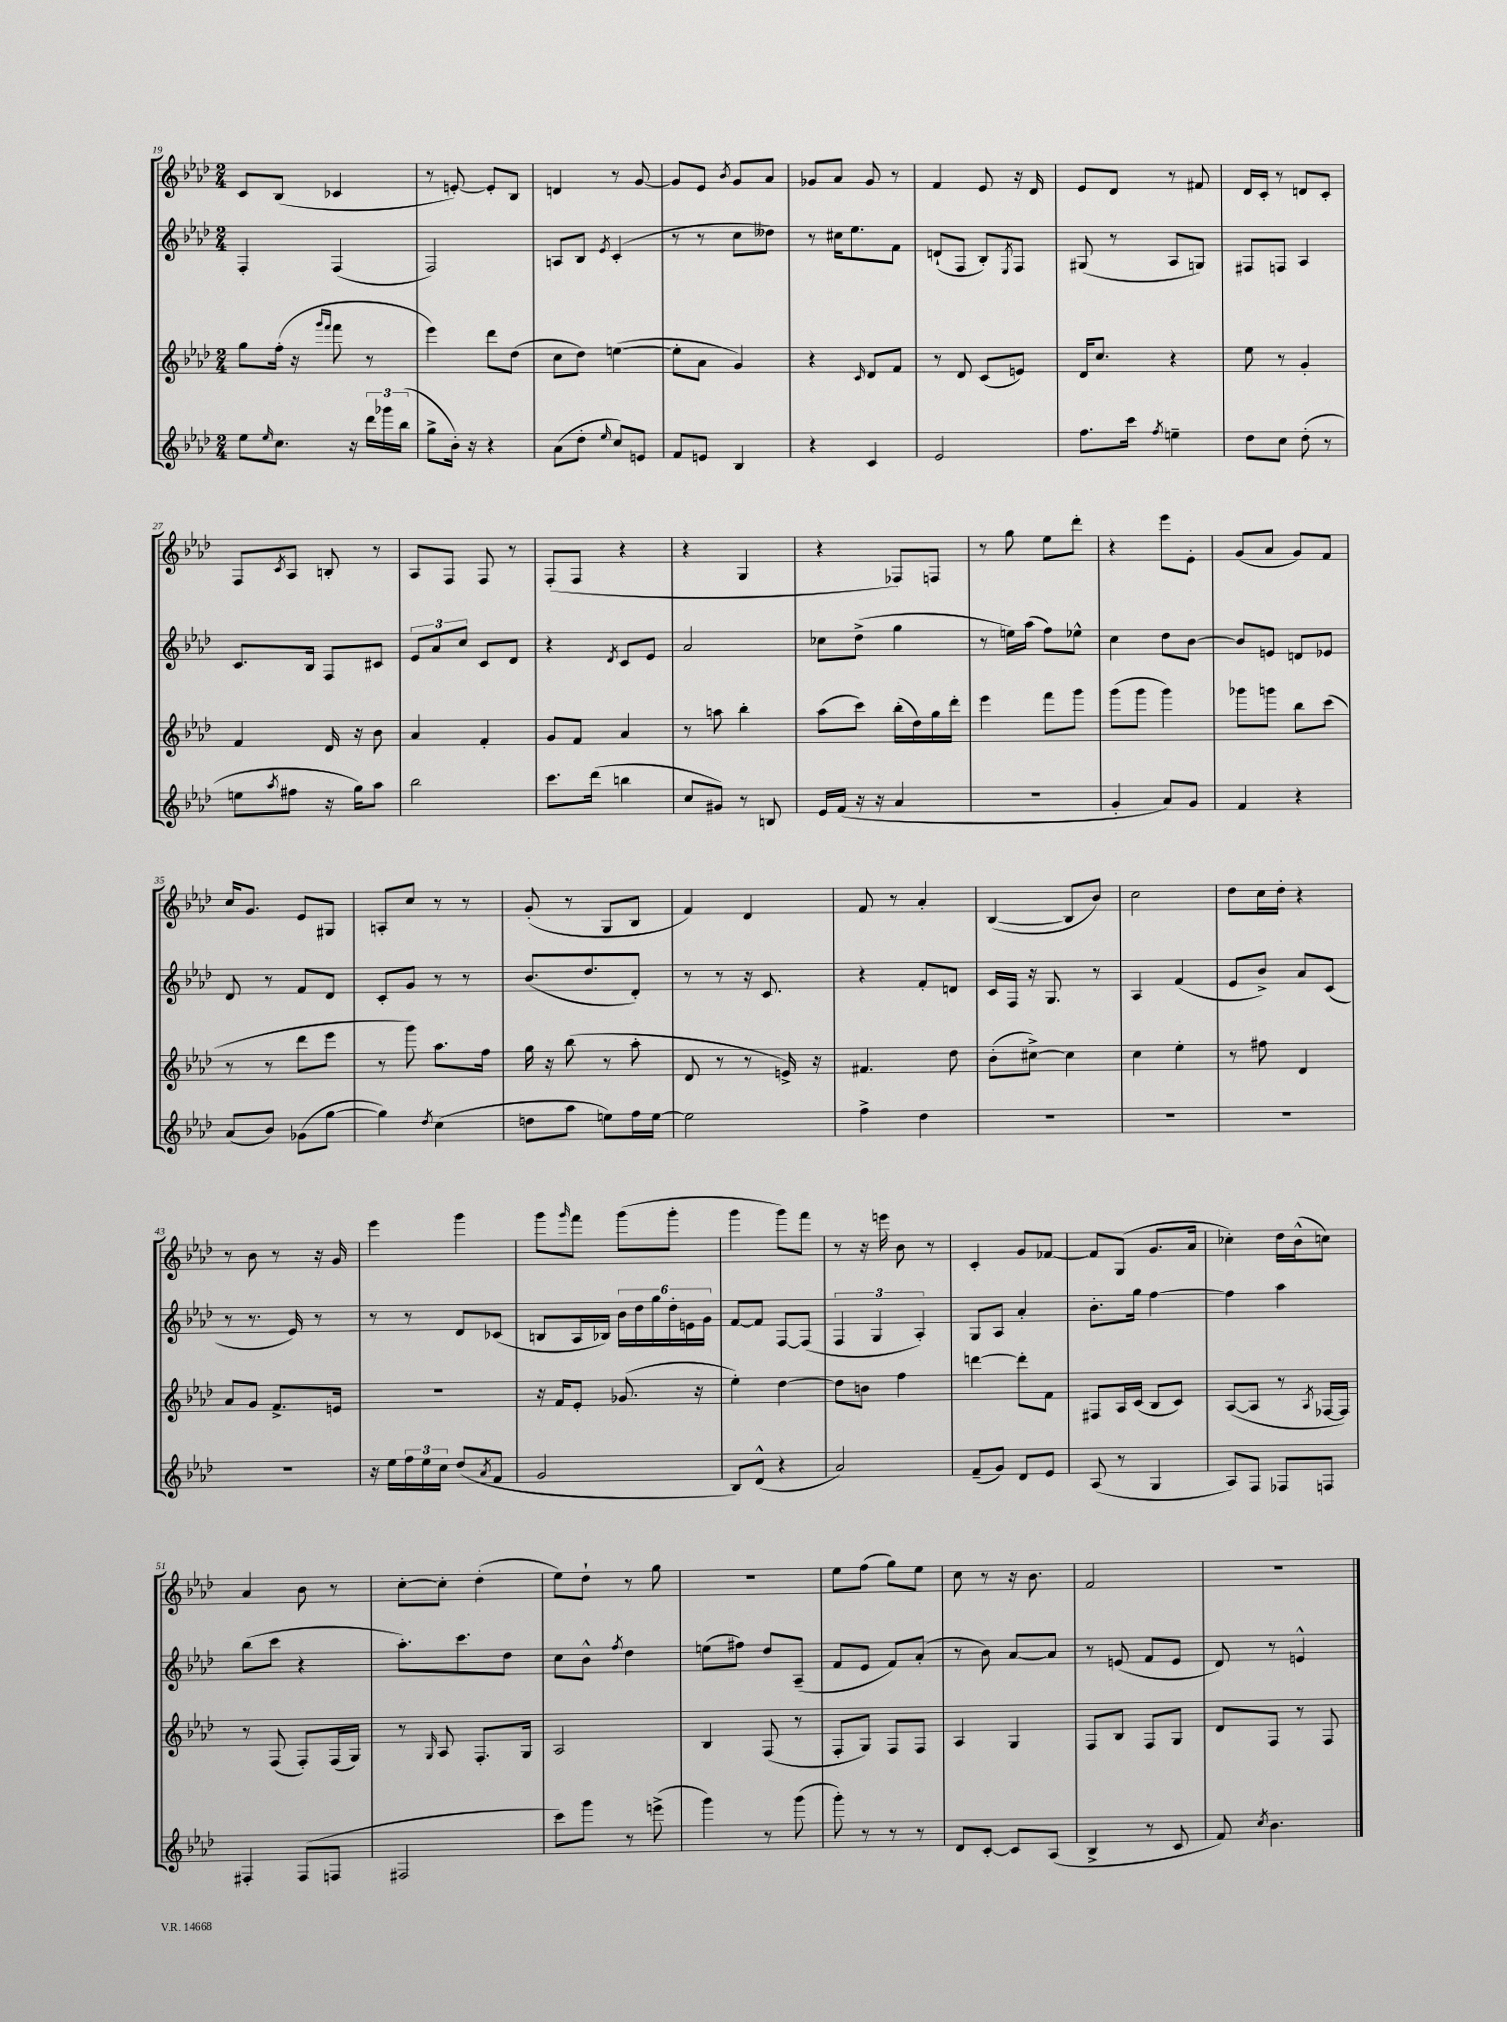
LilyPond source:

<<
\new StaffGroup <<
\new Staff = "s0" {
    \clef treble \key aes \major \numericTimeSignature \time 2/4
    c'8 bes8( ces'4 |
    r8 e'8~-.) e'8-. bes8 |
    d'4 r8 g'8~ |
    g'8 ees'8 \acciaccatura { bes'8 } g'8 aes'8 |
    ges'8 aes'8 ges'8 r8 |
    f'4 ees'8 r16 des'16 |
    ees'8 des'8 r8 fis'8 |
    des'16 c'16-. r8 d'8 c'8-. |
    f8 \acciaccatura { c'8 } aes8 b8-. r8 |
    aes8 f8 f8 r8 |
    f8-.( f8 r4 |
    r4 g4 |
    r4 fes8) f8 |
    r8 g''8 ees''8 des'''8-. |
    r4 ees'''8 ees'8-. |
    g'8( aes'8 g'8) f'8 |
    c''16 g'8. ees'8 gis8 |
    a8-. c''8 r8 r8 |
    g'8-.( r8 g8 bes8 |
    f'4) des'4 |
    f'8 r8 aes'4-. |
    bes4~( bes8 bes'8) |
    c''2 |
    des''8 c''16 des''16-. r4 |
    r8 bes'8 r8 r16 g'16 |
    ees'''4 g'''4 |
    g'''8 \grace { g'''16 } f'''8 g'''8( g'''8-. |
    g'''4 g'''8) f'''8 |
    r8 r16 e'''16 bes'8 r8 |
    c'4-. g'8 fes'8~ |
    fes'8 g8( g'8. aes'16 |
    ces''4-.) des''16 bes'16-^( c''8) |
    aes'4 bes'8 r8 |
    c''8~-. c''8-. des''4-.( |
    ees''8) des''8-! r8 g''8 |
    R2 |
    ees''8 f''8( g''8) ees''8 |
    c''8 r8 r16 bes'8. |
    f'2 |
    r2 \bar "|." |
}
\new Staff = "s1" {
    \clef treble \key aes \major \numericTimeSignature \time 2/4
    f4-. f4( |
    f2) |
    a8 bes8 \acciaccatura { ees'8 } c'4-.( |
    r8 r8 c''8 deses''8) |
    r8 cis''16 ees''8. f'8 |
    d'8-!( f8 bes8-.) \acciaccatura { ees8 } f8 |
    gis8( r8 aes8 g8) |
    fis8 f8 aes4 |
    c'8. bes16 f8 cis'8 |
    \tuplet 3/2 { ees'8 aes'8 c''8 } c'8 des'8 |
    r4 \acciaccatura { des'8 } c'8 ees'8 |
    aes'2 |
    ces''8 des''8->( g''4 |
    r8 e''16) aes''16( f''8) ees''8-^ |
    c''4 des''8 bes'8~ |
    bes'8 e'8 d'8 ees'8 |
    des'8 r8 f'8 des'8 |
    c'8-. g'8 r8 r8 |
    bes'8.( des''8. des'8-.) |
    r8 r8 r16 c'8. |
    r4 f'8-. d'8 |
    c'16 f16 r16 g8. r8 |
    aes4 f'4( |
    ees'8 bes'8->) aes'8 c'8( |
    r8 r8. ees'16) r8 |
    r8 r8 des'8 ces'8( |
    b8 aes16 bes16) \tuplet 6/4 { bes'16 des''16 g''16 des''16-. e'16 g'16 } |
    f'8~ f'8 f8~ f8( |
    \tuplet 3/2 { f4 g4 aes4-.) } |
    g8 aes8 aes'4-. |
    bes'8.-. g''16 f''4~ |
    f''4 aes''4 |
    bes''8( c'''8 r4 |
    aes''8.-.) c'''8. des''8 |
    c''8 bes'8-^ \acciaccatura { f''8 } des''4 |
    e''8( fis''8) des''8 aes8--( |
    f'8 ees'8 f'8) aes'8-.( |
    r8 bes'8) aes'8~ aes'8 |
    r8 e'8( f'8 e'8 |
    des'8) r8 e'4-^ \bar "|." |
}
\new Staff = "s2" {
    \clef treble \key aes \major \numericTimeSignature \time 2/4
    g''8 f''16-.( r16 \grace { g'''16 f'''16 } f'''8 r8 |
    ees'''4) des'''8 des''8( |
    c''8 des''8) e''4~( |
    e''8-. aes'8 g'4) |
    r4 \grace { c'16 } des'8 f'8 |
    r8 des'8 c'8( e'8) |
    des'16 c''8. r4 |
    ees''8 r8 g'4-. |
    f'4 des'16 r16 bes'8 |
    aes'4 f'4-. |
    g'8 f'8 aes'4 |
    r8 a''8 bes''4-. |
    aes''8( c'''8) bes''16-.( des''16) g''16 des'''16-. |
    ees'''4 f'''8 g'''8 |
    g'''8( g'''8 g'''4) |
    ges'''8 g'''8 bes''8 c'''8( |
    r8 r8 des'''8 ees'''8 |
    r8 g'''8) aes''8. f''16 |
    g''16 r16 bes''8( r8 aes''8-. |
    des'8 r8 r8 e'16->) r16 |
    fis'4. des''8 |
    bes'8-.( cis''8~->) cis''4 |
    c''4 ees''4-. |
    r8 fis''8 des'4 |
    aes'8 g'8 f'8.-> e'16 |
    r2 |
    r16 f'16 ees'8-. ges'8.( r16 |
    ees''4-.) des''4~ |
    des''8 b'8 f''4 |
    d'''4~ d'''8-. f'8 |
    fis8 aes16 c'16( bes8 c'8) |
    aes8~( aes8 r8 \acciaccatura { aes8 } fes16~ fes16) |
    r8 f8( f8-.) f16( g16) |
    r8 \grace { g16 } aes8 f8.-. g16 |
    aes2 |
    bes4 f8( r8 |
    f8-. g8) f8 f8 |
    aes4 g4 |
    f8 bes8 f8 g8 |
    des'8 f8 r8 f8 \bar "|." |
}
\new Staff = "s3" {
    \clef treble \key aes \major \numericTimeSignature \time 2/4
    ees''8 \grace { ees''16 } c''8. r16 \tuplet 3/2 { des'''16 ges'''16 bes''16( } |
    g''8-> bes'16-.) r16 r4 |
    aes'8( des''8-. \grace { ees''16 } c''8) e'8 |
    f'8 e'8 bes4 |
    r4 c'4 |
    ees'2 |
    f''8. c'''16 \acciaccatura { f''8 } e''4-- |
    des''8 c''8 des''8-.( r8 |
    e''8 \acciaccatura { aes''8 } fis''8 r16 g''16) aes''8 |
    bes''2 |
    c'''8. des'''16( b''4 |
    c''8 gis'8) r8 b8 |
    ees'16 f'16( r16 r16 aes'4 |
    r2 |
    g'4-. aes'8) g'8 |
    f'4 r4 |
    aes'8( bes'8) ges'8( g''8~ |
    g''4) \acciaccatura { des''8 } c''4( |
    d''8 aes''8 e''8) f''16 e''16~ |
    e''2 |
    f''4-> des''4 |
    R2 |
    R2 |
    R2 |
    R2 |
    r16 ees''16 \tuplet 3/2 { f''16 ees''16 c''16 } des''8( \acciaccatura { aes'8 } f'8 |
    g'2 |
    bes8) des'8-^( r4 |
    aes'2) |
    f'8--( g'8) des'8 ees'8 |
    aes8( r8 g4 |
    aes8) f8 fes8 f8 |
    fis4-. fis8( f8 |
    fis2 |
    c'''8) g'''8 r8 e'''8->( |
    g'''4) r8 g'''8( |
    g'''8-.) r8 r8 r8 |
    des'8 c'8~-. c'8 aes8( |
    bes4-> r8 c'8 |
    f'8) \acciaccatura { c''8 } bes'4. \bar "|." |
}
>>
>>
\layout { \context { \Score currentBarNumber = #19 } }
